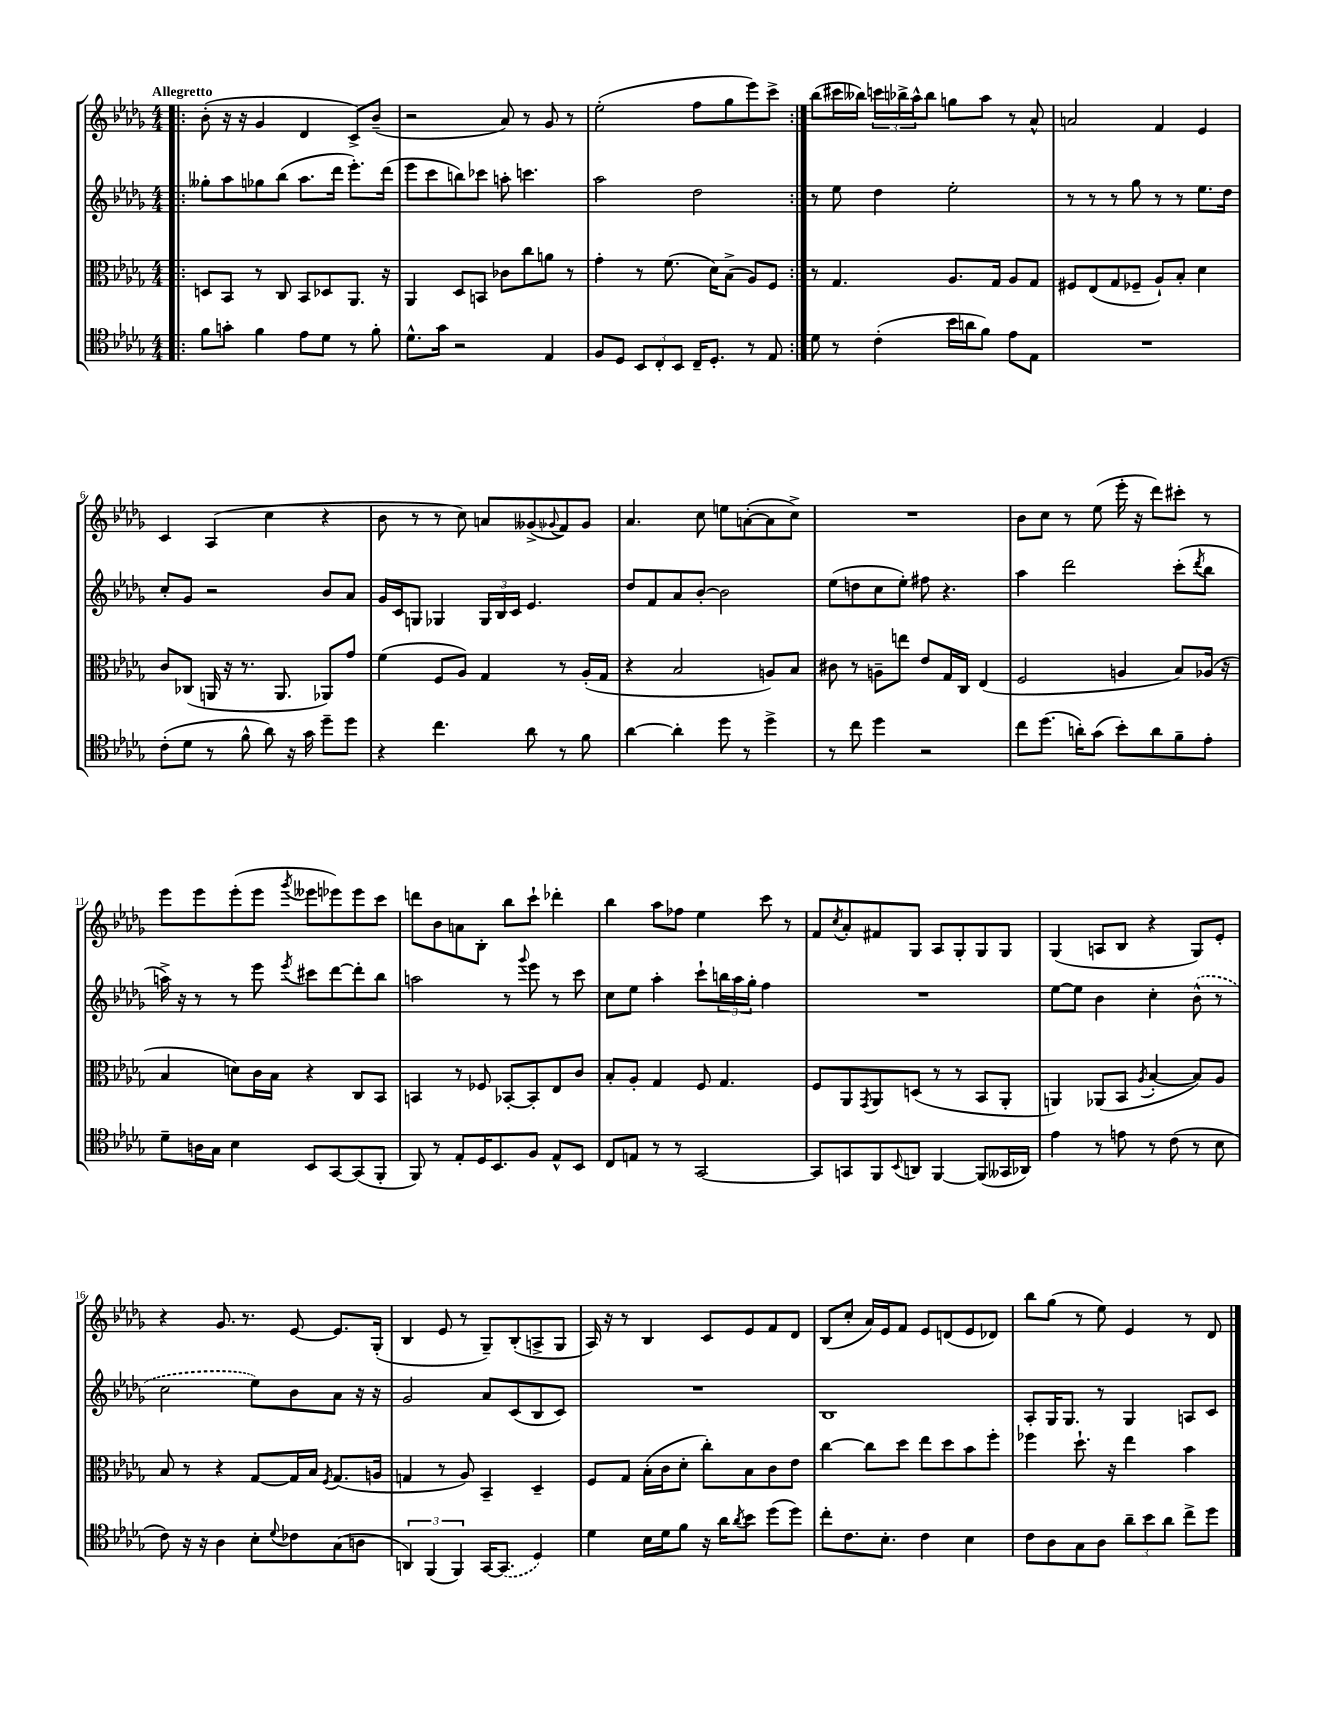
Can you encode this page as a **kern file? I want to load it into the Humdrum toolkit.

**kern	**kern	**kern	**kern
*staff4	*staff3	*staff2	*staff1
*clefC4	*clefC3	*clefG2	*clefG2
*k[b-e-a-d-g-]	*k[b-e-a-d-g-]	*k[b-e-a-d-g-]	*k[b-e-a-d-g-]
*M4/4	*M4/4	*M4/4	*M4/4
=!|:	=!|:	=!|:	=!|:
8f	8D	8gg--'	(8b-'
8g'	8BB-	8aa-	16r
.	.	.	16r
4f	8r	8gg-	4g-
.	8C	(8bb-	.
8e-	8BB-	8.aa-	4d-
8d-	8D-	.	.
.	.	16ddd-	.
8r	8.AA-	8.eee-')	8c^)
8f'	.	.	(8b-~
.	16r	(16ddd-	.
=	=	=	=
8.d-^^	4AA-	8eee-	2r
.	.	8ccc	.
16g-	.	.	.
2r	8D-	8bb)	.
.	8BB	8ccc-	.
.	8c-	8aa'	8a-)
.	8cc	4.ccc	8r
4E-	8a	.	8g-
.	8r	.	8r
=	=	=	=
8F	4g-'	2aa-	(2ee-'
8D-	.	.	.
12BB-	8r	.	.
12C'	.	.	.
.	(8.f	.	.
12BB-	.	.	.
16C~	.	2dd-	8ff
8.D-'	16d-)	.	.
.	(8B-^	.	8gg-
8r	8A-)	.	8eee-)
8E-	8F	.	8ccc^
=:|!	=:|!	=:|!	=:|!
8d-	8r	8r	(8bb-
8r	4.G-	8ee-	16ccc#
.	.	.	16bb--)
(4c'	.	4dd-	24ccc
.	.	.	24bb-^
.	.	.	24aa-^^
.	.	.	8bb-
16b-	8.A-	2ee-'	8gg
16a	.	.	.
8f)	.	.	8aa-
.	16G-	.	.
8e-	8A-	.	8r
8E-	8G-	.	8a-^^
=	=	=	=
1r	8F#	8r	2a
.	(8E-	8r	.
.	8G-	8r	.
.	8F-~	8gg-	.
.	8A-`)	8r	4f
.	8B-'	8r	.
.	4d-	8.ee-	4e-
.	.	16dd-	.
=	=	=	=
(8c'	8c	8cc'	4c
8d-	(8C-	8g-	.
8r	16AA	2r	(4A-
.	16r	.	.
8f^^	8.r	.	.
8a-)	.	.	4cc
.	8.AA	.	.
16r	.	.	.
16g-	.	.	.
8dd-~	8AA-)	8b-	4r
8dd-	8g-	8a-	.
=	=	=	=
4r	(4f	16g-	8b-
.	.	16c	.
.	.	8G	8r
4.cc	8F	4G-	8r
.	8A-)	.	8cc)
.	4G-	24G-	8a
.	.	24B-	.
.	.	24c	.
8a-	.	4.e-	(8g--^
.	.	.	8qqg-
8r	8r	.	8f)
8f	(16A-'	.	8g-
.	16G-	.	.
=	=	=	=
[4a-	4r	8dd-	4.a-
.	.	8f	.
4a-']	2B-	8a-	.
.	.	[8b-'	8cc
8dd-	.	2b-]	8ee
8r	.	.	([8a'
4dd-^	8A)	.	8a]
.	8B-	.	8cc^)
=	=	=	=
8r	8c#	(8ee-	1r
8cc	8r	8dd	.
4dd-	8A~	8cc	.
.	8ee	8ee-')	.
2r	8e-	8ff#	.
.	16G-	4.r	.
.	16C	.	.
.	(4E-	.	.
=	=	=	=
8cc	2F	4aa-	8b-
(8.dd-	.	.	8cc
.	.	2ddd-	8r
16a')	.	.	.
(8g-	.	.	(8ee-
8b-')	4A	.	16eee-'
.	.	.	16r
8a	.	.	8ddd-)
8f~	8B-)	(8ccc'	8ccc#'
.	.	8qddd-	.
8e-'	(16A-	8bb-	8r
.	16r	.	.
=	=	=	=
8d-~	4B-	16aa^)	8eee-
.	.	16r	.
16A	.	8r	8eee-
16G-	.	.	.
4B-	8d)	8r	(8eee-'
.	16c	8eee-	8eee-
.	16B-	.	.
.	.	8qeee-	8qggg-
8BB-	4r	8ccc#	8eee--
[8GG-	.	[8ddd-	8eee-)
(8GG-]	8C	8ddd-']	8eee-
8FF'	8BB-	8bb-	8ccc
=	=	=	=
8FF)	4BB	2aa	8ddd
8r	.	.	8b-
8E-'	8r	.	8a
16D-	8F-	.	8B-'
8.BB-	.	.	.
.	[8BB-'	8r	8bb-
.	.	8qqggg-	.
8F	8BB-']	8eee-	8ccc`
8E-^^	8E-	8r	4ddd-'
8BB-	8c	8ccc	.
=	=	=	=
8C	8B-'	8cc	4bb-
8E	8A-'	8ee-	.
8r	4G-	4aa-'	8aa-
8r	.	.	8ff-
[2GG-	8F	8ccc`	4ee-
.	4.G-	24bb	.
.	.	24aa-	.
.	.	24gg-'	.
.	.	4ff	8ccc
.	.	.	8r
=	=	=	=
8GG-]	8F	1r	8f
.	.	.	8qcc
8GG	8AA-	.	8a-'
.	8qGG-	.	.
8FF	8AA-	.	8f#
8qqBB-	.	.	.
8AA	(8D	.	8G-
[4FF	8r	.	8A-
.	8r	.	8G-'
(8FF]	8BB-	.	8G-
16GG--	8AA-'	.	8G-
16AA-)	.	.	.
=	=	=	=
4e-	4AA)	[8ee-	(4G-
.	.	8ee-]	.
8r	(8AA-	4b-	8A
8e	8BB-	.	8B-
.	8qA-	.	.
8r	[4B-'	4cc'	4r
(8c	.	.	.
8r	8B-])	(8b-^^	8G-)
8B-	8A-	8r	8e-'
=	=	=	=
8c)	8B-	2cc	4r
16r	8r	.	.
16r	.	.	.
4A-	4r	.	8.g-
.	.	.	8.r
8B-'	[8G-	8ee-)	.
8qqd-	.	.	.
8c-	16G-]	8b-	[8e-
.	16B-	.	.
.	8qF	.	.
(8G-	(8.G-	8a-	8.e-]
8A	.	16r	.
.	16A	16r	(16G-'
=	=	=	=
6AA)	4G	2g-	4B-
(6FF	.	.	.
.	8r	.	8e-
6FF)	.	.	.
.	8A-)	.	8r
[16GG-	4BB-~	8a-	8G-~)
(8.GG-]	.	.	.
.	.	(8c	(8B-'
4D-)	4D-~	8B-	8A^
.	.	8c)	8G-
=	=	=	=
4d-	8F	1r	16A-)
.	.	.	16r
.	8G-	.	8r
16B-	(16B-'	.	4B-
16d-	16c	.	.
8f	8d-'	.	.
16r	8cc')	.	8c
16a-	.	.	.
8qa-	.	.	.
8b-	8B-	.	8e-
(8dd-	8c	.	8f
8dd-)	8e-	.	8d-
=	=	=	=
8cc'	[4cc	1B-	(8B-
8.c	.	.	8cc'
.	8cc]	.	16a-)
8.B-'	.	.	16e-
.	8dd-	.	8f
4c	8ee-	.	8e-
.	8dd-	.	(8d
4B-	8b-	.	8e-
.	8ff'	.	8d-)
=	=	=	=
8c	4ff-	8A-'	8bb-
8A-	.	16G-	(8gg-
.	.	8.G-	.
8G-	8.dd-`	.	8r
8A-	.	8r	8ee-)
.	16r	.	.
12a-~	4ee-	4G-	4e-
12b-	.	.	.
12a-	.	.	.
8cc^	4b-	8A	8r
8dd-	.	8c	8d-
==	==	==	==
*-	*-	*-	*-
